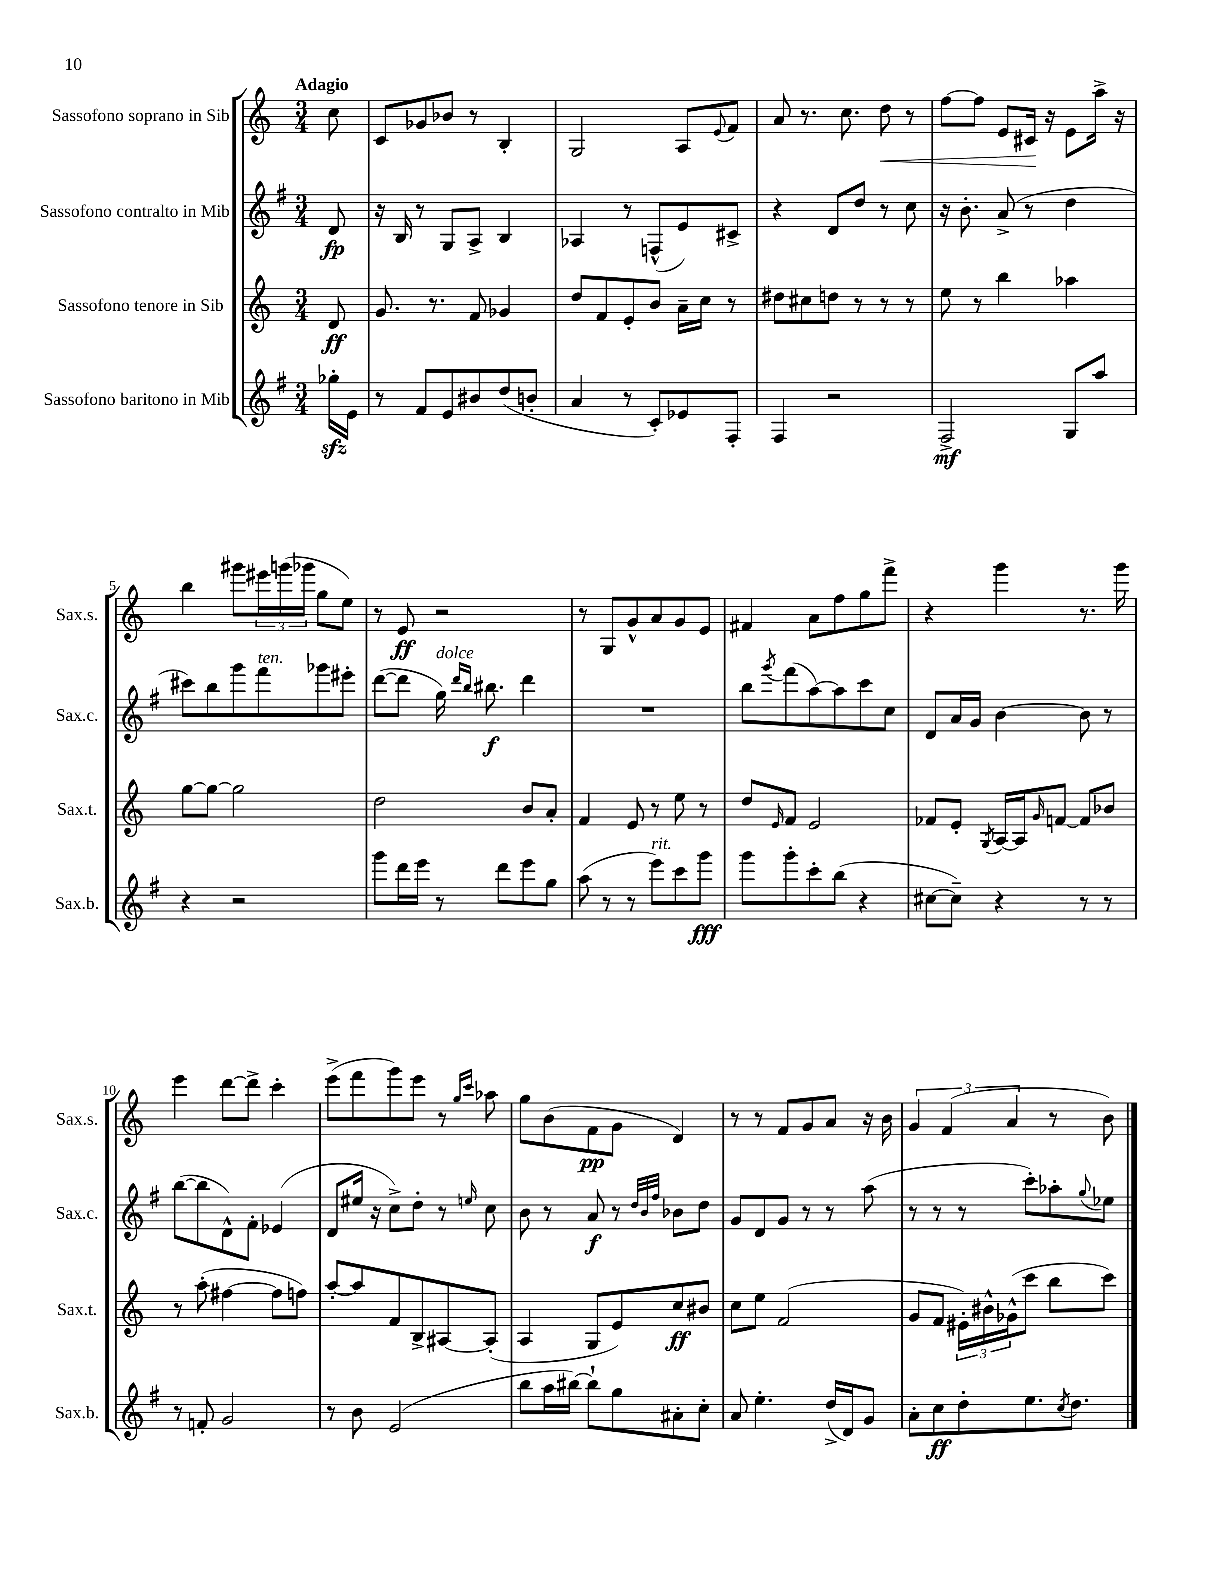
<<
\new StaffGroup <<
\new Staff = "s0" \with { instrumentName = "Sassofono soprano in Sib" shortInstrumentName = "Sax.s." } {
    \clef treble \key c \major \numericTimeSignature \time 3/4 \partial 8 \tempo "Adagio"
    c''8 |
    c'8 ges'8 bes'8 r8 b4-. |
    g2 a8 \appoggiatura { e'8 } f'8 |
    a'8 r8. c''8. d''8\< r8 |
    f''8~ f''8 e'8 cis'16\! r16 e'8 a''16-> r16 |
    b''4 gis'''8 \tuplet 3/2 { eis'''16 g'''16( ges'''16 } g''8 e''8) |
    r8 e'8\ff r2 |
    r8 g8 g'8-^ a'8 g'8 e'8 |
    fis'4 a'8 f''8 g''8 f'''8-> |
    r4 g'''4 r8. g'''16 |
    e'''4 d'''8~ d'''8-> c'''4-. |
    e'''8->( f'''8 g'''8) e'''8 r8 \grace { g''16 c'''16 } aes''8 |
    g''8 b'8( f'8\pp g'8 d'4) |
    r8 r8 f'8 g'8 a'8 r16 b'16 |
    \tuplet 3/2 { g'4 f'4( a'4 } r8 b'8) \bar "|." |
}
\new Staff = "s1" \with { instrumentName = "Sassofono contralto in Mib" shortInstrumentName = "Sax.c." } {
    \clef treble \key g \major \numericTimeSignature \time 3/4 \partial 8
    d'8\fp |
    r16 b16 r8 g8 a8-> b4 |
    aes4 r8 f8-^( e'8) cis'8-> |
    r4 d'8 d''8 r8 c''8 |
    r16 b'8.-. a'8->( r8 d''4 |
    cis'''8) b''8 g'''8 fis'''8^\markup { \italic "ten." } ges'''8 eis'''8-. |
    d'''8~( d'''8 g''16^\markup { \italic "dolce" }) \grace { d'''16 b''16 } bis''8.\f d'''4 |
    R2. |
    b''8 \acciaccatura { g'''8 } fis'''8( a''8~) a''8 c'''8 c''8 |
    d'8 a'16 g'16 b'4~ b'8 r8 |
    b''8~( b''8 d'8-^) fis'8-. ees'4( |
    d'8 eis''16 r16 c''8->) d''8-. r8 \grace { e''16 } c''8 |
    b'8 r8 a'8\f r8 \grace { d''32 b'32 fis''32 } bes'8 d''8 |
    g'8 d'8 g'8 r8 r8 a''8( |
    r8 r8 r8 c'''8-.) aes''8-. \appoggiatura { g''8 } ees''8 \bar "|." |
}
\new Staff = "s2" \with { instrumentName = "Sassofono tenore in Sib" shortInstrumentName = "Sax.t." } {
    \clef treble \key c \major \numericTimeSignature \time 3/4 \partial 8
    d'8\ff |
    g'8. r8. f'8 ges'4 |
    d''8 f'8 e'8-. b'8 a'16-- c''16 r8 |
    dis''8 cis''8 d''8 r8 r8 r8 |
    e''8 r8 b''4 aes''4 |
    g''8~ g''8~ g''2 |
    d''2 b'8 a'8-. |
    f'4 e'8 r8 e''8 r8 |
    d''8 \grace { e'16 } f'8 e'2 |
    fes'8 e'8-. \acciaccatura { g8 } a16~ a16 \grace { g'16 } f'8~ f'8 bes'8 |
    r8 a''8-.( fis''4~ fis''8 f''8) |
    a''8~-. a''8 f'8 b8-> ais8~ ais8-.( |
    a4 g8 e'8) c''8\ff bis'8 |
    c''8 e''8 f'2( |
    g'8 f'8 \tuplet 3/2 { eis'16-.) bis'16-^ ges'16-^( } c'''8 b''8 c'''8) \bar "|." |
}
\new Staff = "s3" \with { instrumentName = "Sassofono baritono in Mib" shortInstrumentName = "Sax.b." } {
    \clef treble \key g \major \numericTimeSignature \time 3/4 \partial 8
    ges''16-.\sfz e'16 |
    r8 fis'8 e'8 bis'8 d''8( b'8-. |
    a'4 r8 c'8-.) ees'8 fis8-. |
    fis4 r2 |
    fis2->\mf g8 a''8 |
    r4 r2 |
    g'''8 d'''16 e'''16 r8 d'''8 e'''8 g''8 |
    a''8( r8 r8 e'''8^\markup { \italic "rit." }) c'''8 g'''8\fff |
    g'''8 g'''8-. c'''8-. b''8( r4 |
    cis''8~ cis''8--) r4 r8 r8 |
    r8 f'8-. g'2 |
    r8 b'8 e'2( |
    b''8 a''16 bis''16~) bis''8-! g''8 ais'8-. c''8-. |
    a'8 e''4.-. d''16->( d'16) g'8 |
    a'8-. c''8\ff d''8-. e''8. \acciaccatura { c''8 } d''8. \bar "|." |
}
>>
>>
